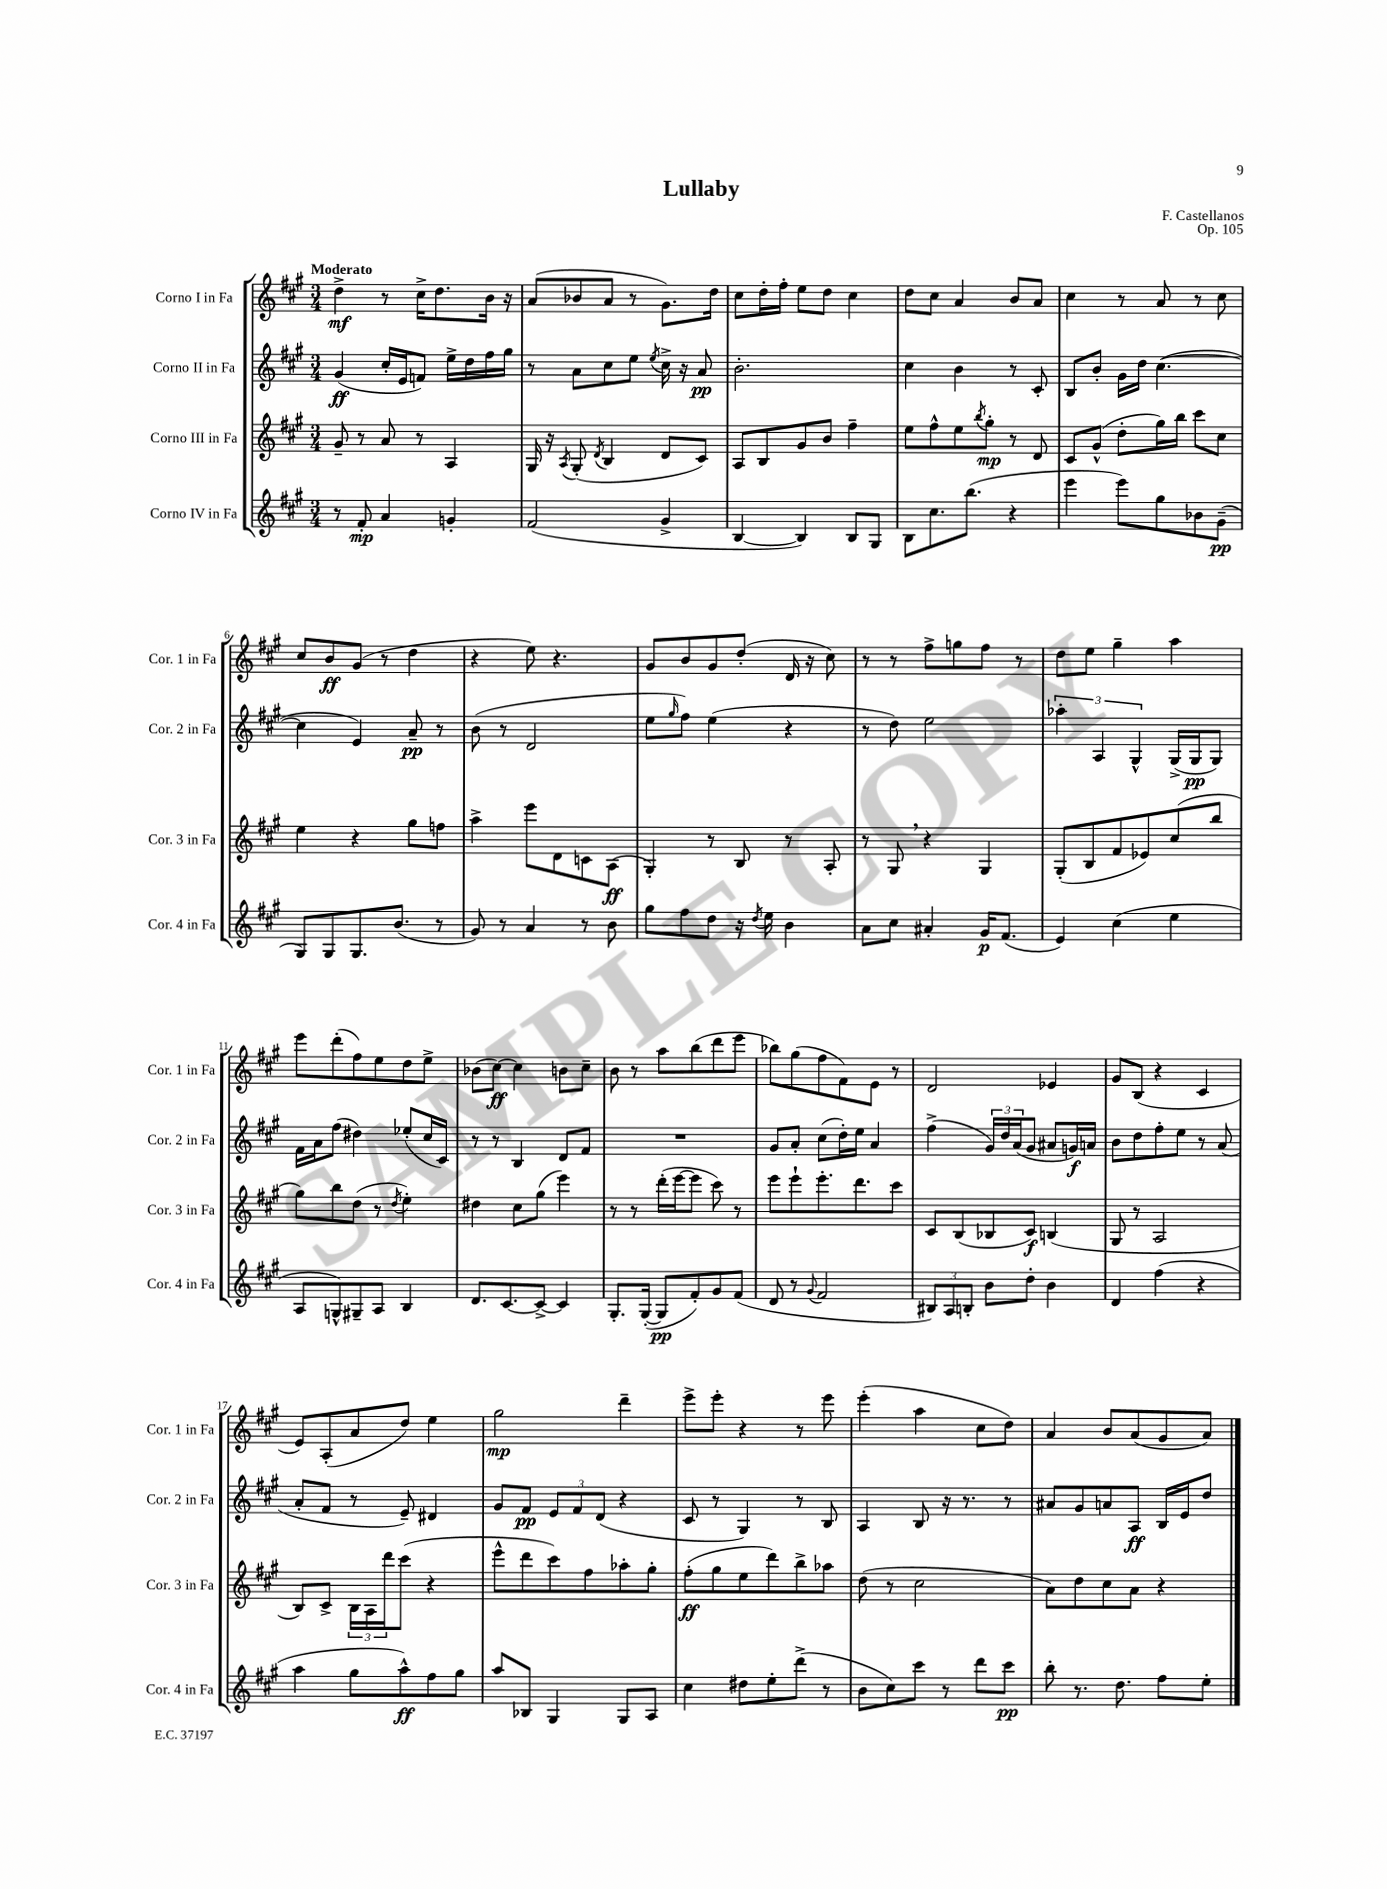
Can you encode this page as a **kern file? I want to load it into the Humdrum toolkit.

**kern	**kern	**kern	**kern
*staff4	*staff3	*staff2	*staff1
*clefG2	*clefG2	*clefG2	*clefG2
*k[f#c#g#]	*k[f#c#g#]	*k[f#c#g#]	*k[f#c#g#]
*M3/4	*M3/4	*M3/4	*M3/4
8r	8g#~	(4g#	4dd^
8f#'	8r	.	.
4a	8a	16cc#'	8r
.	.	16e	.
.	8r	8f)	16cc#^
.	.	.	8.dd
4g'	4A	16ee^	.
.	.	16dd	.
.	.	16ff#	16b
.	.	16gg#	16r
=	=	=	=
(2f#	16G#	8r	(8a
.	16r	.	.
.	8qA	.	.
.	(8G#'	8a	8b-
.	8qd	.	.
.	4B	8cc#	8a
.	.	8ee	8r
.	.	8qee	.
4g#^	8d	16cc#^	8.g#)
.	.	16r	.
.	8c#)	8a	.
.	.	.	16dd
=	=	=	=
[4B	8A	2.b'	8cc#
.	8B	.	16dd'
.	.	.	16ff#'
4B])	8g#	.	8ee
.	8b	.	8dd
8B	4ff#~	.	4cc#
8G#	.	.	.
=	=	=	=
8B	8ee	4cc#	8dd
8.cc#	8ff#^^	.	8cc#
.	8ee	4b	4a
(8.bb	.	.	.
.	8qbb	.	.
.	8gg#'	.	.
4r	8r	8r	8b
.	8d	8c#'	8a
=	=	=	=
4eee	8c#	8B	4cc#
.	(8g#^^	8b'	.
8eee)	8dd'	16g#	8r
.	.	16dd	.
8gg#	16gg#)	([4.cc#	8a
.	16bb	.	.
8b-	8ccc#	.	8r
(8g#~	8cc#	.	8cc#
=	=	=	=
8G#)	4ee	4cc#]	8cc#
8G#	.	.	8b
8.G#	4r	4e)	(8g#
.	.	.	8r
(8.b	.	.	.
.	8gg#	8a~	4dd
8r	8ff	8r	.
=	=	=	=
8g#)	4aa^	(8b	4r
8r	.	8r	.
4a	8eee	2d	8ee)
.	8d	.	4.r
8r	8c	.	.
8b	(8A	.	.
=	=	=	=
8gg#	4G#')	8ee	8g#
.	.	16qqgg#	.
8ff#	.	8ff#)	8b
8dd	8r	(4ee	8g#
16r	8B	.	(8dd'
8qdd	.	.	.
16ee	.	.	.
4b	8r	4r	16d
.	.	.	16r
.	8A'	.	8cc#)
=	=	=	=
8a	8r	8r	8r
8cc#	8G#	8dd)	8r
4a#'	4r	2ee	8ff#^
.	.	.	8gg
16g#	4G#	.	8ff#
(8.f#	.	.	.
.	.	.	8r
=	=	=	=
4e)	(8G#'	6aa-'	8dd
.	8B	.	8ee
.	.	6A	.
(4cc#	8f#	.	4gg#~
.	.	6G#^^	.
.	8e-)	.	.
4ee	(8cc#	(16G#^	4aa
.	.	16G#	.
.	8bb	8G#)	.
=	=	=	=
8A	8gg#)	16f#	8eee
.	.	16a	.
8G^^)	8bb	(8ff#	(8ddd'
8G#~	(8dd	4dd#)	8ff#)
8A	8r	.	8ee
.	8qdd	.	.
4B	4ee')	(8ee-'	8dd
.	.	16cc#	8ee^
.	.	16c#)	.
=	=	=	=
8.d	4dd#	8r	(8b-
.	.	8r	[8cc#)
[8.c#	.	.	.
.	8cc#	4B	4cc#]
8c#^_	(8gg#	.	.
4c#]	4eee)	8d	8b
.	.	8f#	8cc#~
=	=	=	=
8.G#'	8r	2.r	8b
.	8r	.	8r
([16G#'	.	.	.
8G#]	(16ddd'	.	8aa
.	[16eee	.	.
8f#')	8eee]	.	(8bb
8g#	8ccc#)	.	8ddd
(8f#	8r	.	8eee
=	=	=	=
8d	8eee	8g#	8bb-)
8r	8eee`	8a'	(8gg#
8qqg#	.	.	.
2f#	8.eee'	(8cc#	8ff#
.	.	16dd')	8f#)
.	8.ddd	16ee	.
.	.	4a	8e
.	8ccc#	.	8r
=	=	=	=
12B#)	8c#	(4ff#^	2d
12A	.	.	.
.	(8B	.	.
12B'	.	.	.
8b	8B-	24g#)	.
.	.	24dd	.
.	.	(24a	.
8dd'	8c#)	8g#	.
4b	(4B	8a#	4e-
.	.	16g)	.
.	.	16a	.
=	=	=	=
4d	8G#	8b	8g#
.	8r	8dd	(8B
(4ff#	2A	8ff#'	4r
.	.	8ee	.
4r	.	8r	4c#
.	.	(8a	.
=	=	=	=
4aa	8B)	8a'	8e)
.	8c#^	8f#	(8A'
8gg#	24B	8r	8a
.	24A	.	.
.	24ddd	.	.
8aa^^)	(8ccc#	8e~)	8dd)
8ff#	4r	4d#	4ee
8gg#	.	.	.
=	=	=	=
8aa	8eee^^	8g#	2gg#
8B-	8ddd	8f#	.
4G#	8ccc#)	12e	.
.	.	12f#	.
.	8ff#	.	.
.	.	(12d	.
8G#	8aa-'	4r	4ddd~
8A	8gg#'	.	.
=	=	=	=
4cc#	(8ff#'	8c#	8eee^
.	8gg#	8r	8eee'
8dd#	8ee	4G#)	4r
8ee'	8ddd)	.	.
(8ddd^	8bb^	8r	8r
8r	8aa-	8B	8eee
=	=	=	=
8b	(8dd	4A	(4eee'
8cc#)	8r	.	.
8ccc#	2cc#	8B	4aa
8r	.	16r	.
.	.	8.r	.
8ddd	.	.	8cc#
8ccc#	.	8r	8dd)
=	=	=	=
8bb'	8a)	8a#	4a
8.r	8dd	8g#	.
.	8cc#	8a	8b
8.dd	.	.	.
.	8a	8A	(8a
8ff#	4r	16B	8g#
.	.	16e	.
8ee'	.	8dd	8a)
==	==	==	==
*-	*-	*-	*-
